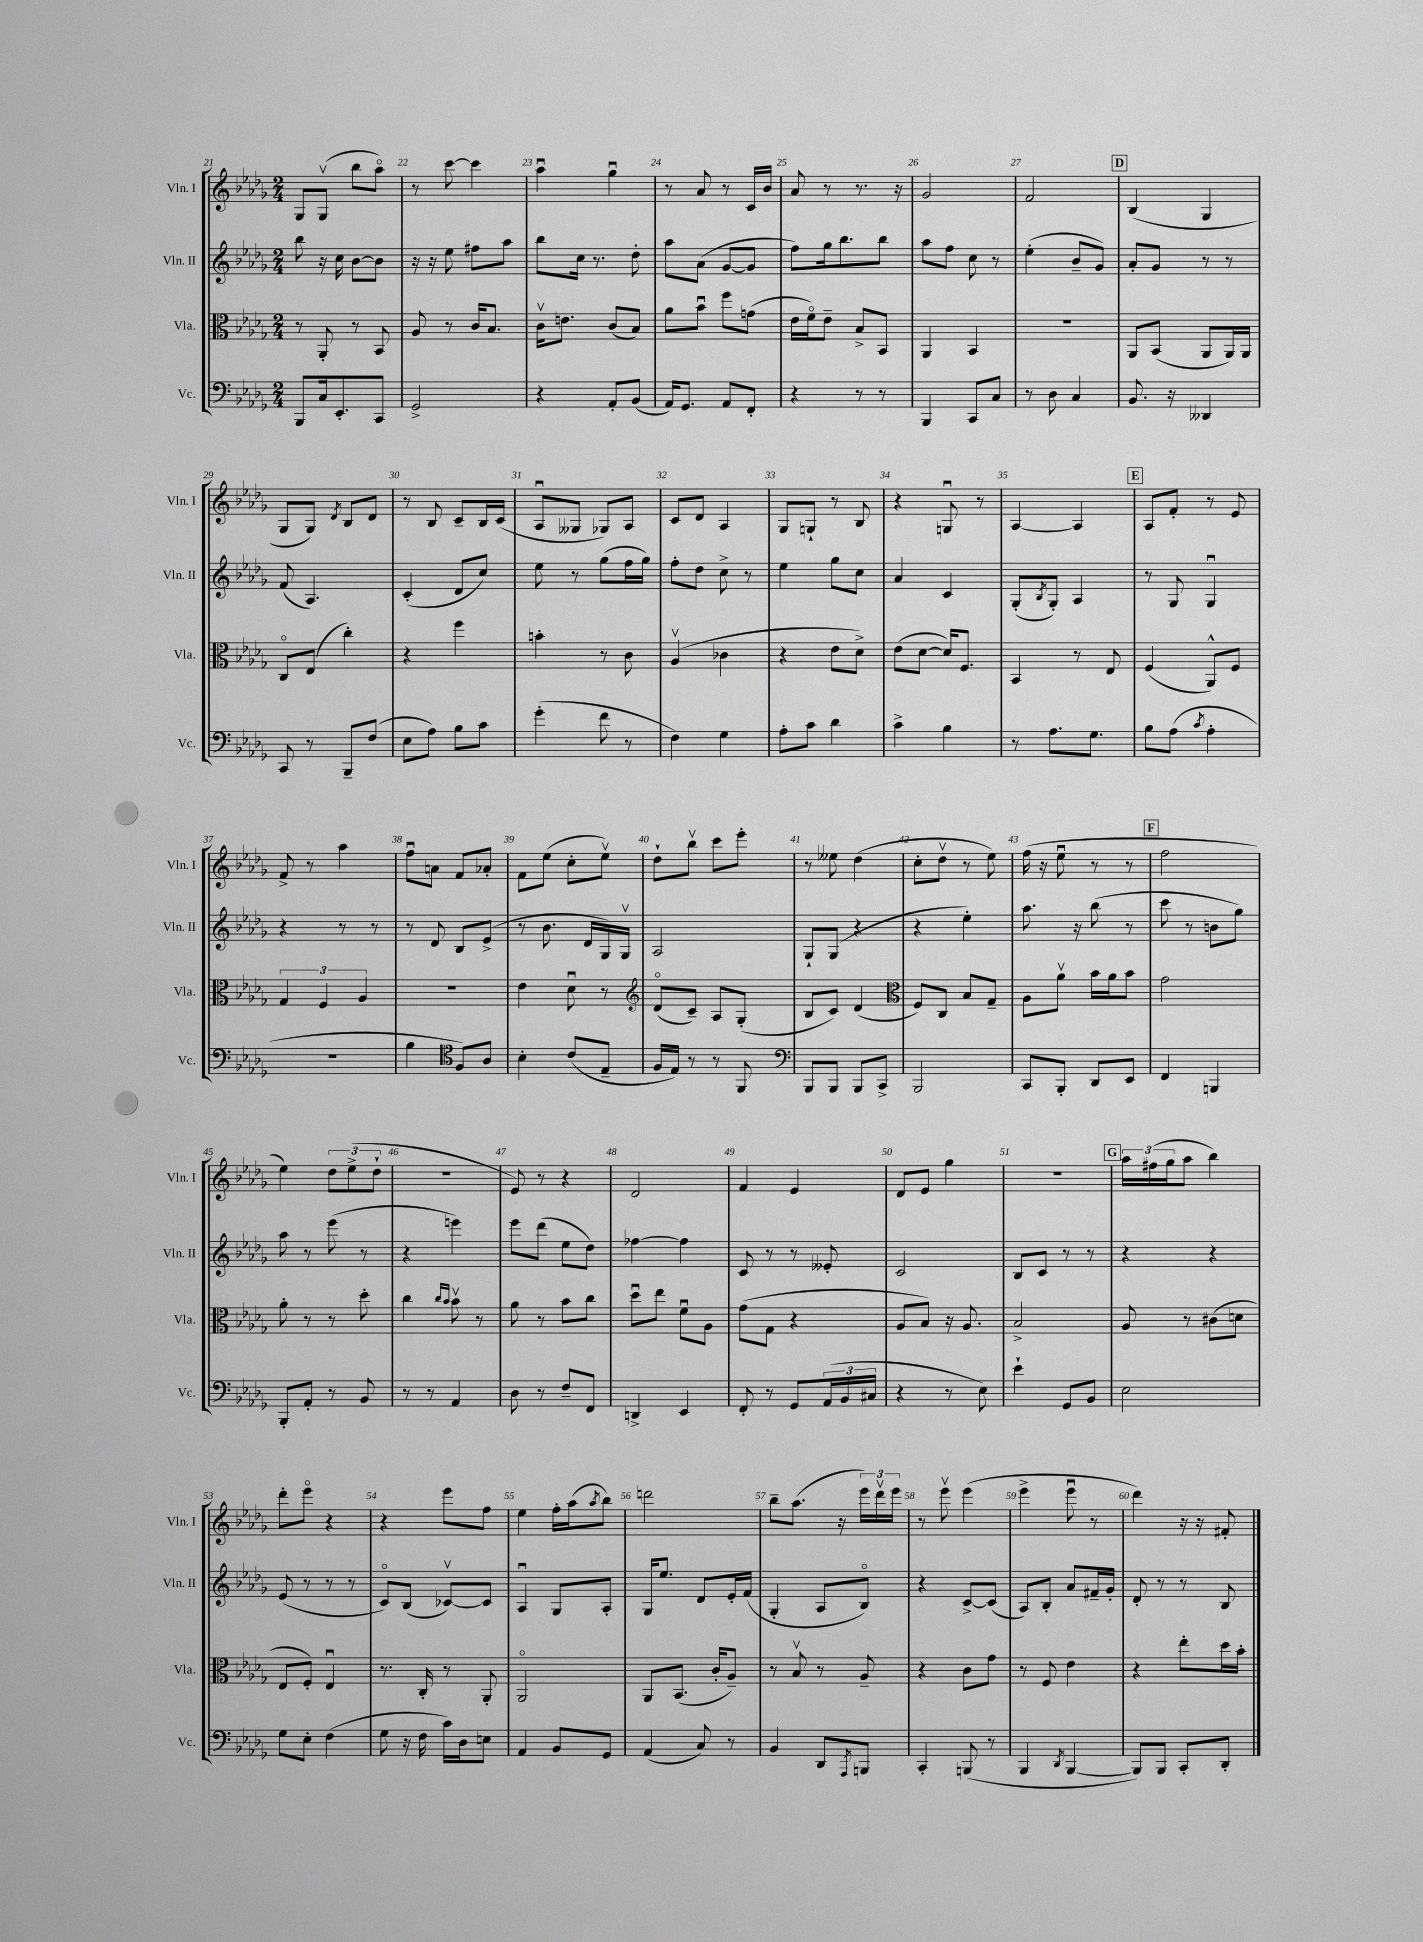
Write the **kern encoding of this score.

**kern	**kern	**kern	**kern
*staff4	*staff3	*staff2	*staff1
*clefF4	*clefC3	*clefG2	*clefG2
*k[b-e-a-d-g-]	*k[b-e-a-d-g-]	*k[b-e-a-d-g-]	*k[b-e-a-d-g-]
*M2/4	*M2/4	*M2/4	*M2/4
8BBB-	8r	8bb-	8G-
16C	8AA-'	16r	(8G-v
8.EE-'	.	16cc	.
.	8r	[8b-	8bb-
8CC	8BB-	8b-]	8aa-o)
=	=	=	=
2GG-^	8A-	16r	8r
.	.	16r	.
.	8r	8ee-	[8ccc
.	16c	8ff#	4ccc]
.	8.B-	.	.
.	.	8aa-	.
=	=	=	=
4r	16cv	8bb-	4aa-u
.	8.e	.	.
.	.	16cc	.
.	.	8.r	.
8AA-'	(8c	.	4gg-u
(8BB-	8B-)	8dd-'	.
=	=	=	=
16AA-)	8a-	8aa-	8r
8.GG-	.	.	.
.	8b-u	(8a-	8a-
8AA-	8ff	[8g-	8r
8FF'	(8g	8g-]	16c
.	.	.	16b-
=	=	=	=
4r	16e-	8ff)	8a-
.	16fo)	.	.
.	8e-~	16gg-	8r
.	.	8.bb-	.
8r	8B-^	.	8.r
8r	8BB-	8bb-	.
.	.	.	16r
=	=	=	=
4BBB-	4AA-	8aa-	2g-
.	.	8ff	.
8CC	4BB-	8cc	.
8C	.	8r	.
=	=	=	=
8r	2r	(4ee-'	2f
8D-	.	.	.
4C	.	8b-~	.
.	.	8g-)	.
=	=	=	=
8.BB-	8AA-	8a-'	(4B-
.	(8BB-	8g-	.
16r	.	.	.
4DD--	8AA-	8r	4G-
.	16AA-)	8r	.
.	16AA-	.	.
=	=	=	=
8CC	8Co	(8f	8G-
8r	(8E-	4.A-)	8G-)
.	.	.	8qd-
8BBB-~	4cc')	.	8B-
(8F	.	.	8d-
=	=	=	=
8E-	4r	(4c'	8r
8A-)	.	.	8B-
8B-	4ff	8d-	8c~
8c	.	8cc)	16B-
.	.	.	(16c
=	=	=	=
(4g-'	4b'	8ee-	8A-u
.	.	8r	8G--
8f	8r	(8gg-	8G-)
8r	8c	16ff	8A-
.	.	16gg-)	.
=	=	=	=
4F)	(4A-v	8ff'	8c
.	.	8dd-	8d-
4G-	4c-	8cc^	4A-
.	.	8r	.
=	=	=	=
8A-'	4r	4ee-	8G-
8c	.	.	8G`
4d-	8e-	8gg-	8r
.	8d-^)	8cc	8B-
=	=	=	=
4c^	(8e-	4a-	4r
.	[8d-	.	.
4B-	16d-])	4c	8Gu
.	8.F	.	.
.	.	.	8r
=	=	=	=
8r	4BB-	(8G-'	[4A-
.	.	8qB-	.
8.A-	.	8G-')	.
.	8r	4A-	4A-]
8.G-	.	.	.
.	8E-	.	.
=	=	=	=
8B-	(4F	8r	8A-
(8A-	.	8G-	8f'
8qc	.	.	.
4A-'	8AA-^^)	4G-u	8r
.	8F	.	8e-
=	=	=	=
2r	6G-	4r	8f^
.	.	.	8r
.	6F	.	.
.	.	8r	4aa-
.	6A-	.	.
.	.	8r	.
=	=	=	=
4B-	2r	8r	8ffu
.	.	8d-	8a
*clefC4	*	*	*
8F)	.	8B-	8f
8A-	.	(8e-^	8a-'
=	=	=	=
4B-'	4e-	8r	8f
.	.	8.b-	(8ee-
(8c	8d-u	.	8cc'
.	.	16d-	.
8E-~	8r	16G-)	8ee-v)
.	.	16G-v	.
=	=	=	=
*	*clefG2	*	*
16F	(8d-o	2A-	8dd-`
16E-)	.	.	.
8r	8c~)	.	8bb-v
8r	8A-	.	8ccc
8FF	(8G-'	.	8eee-'
=	=	=	=
*clefF4	*	*	*
8BBB-	8B-	8G-`	8r
8BBB-	8c)	(8G-	8ee--
8BBB-	(4d-	4r	(4dd-
8CC^	.	.	.
=	=	=	=
*	*clefC3	*	*
2BBB-	8F)	4r	8cc'
.	8C	.	8dd-v
.	8B-	4ee-')	8r
.	8G-~	.	8ee-)
=	=	=	=
8CC	8A-	8.aa-	(16ff
.	.	.	16r
8BBB-'	8a-v	.	8ee-u
.	.	16r	.
8DD-	16b-	(8bb-	8r
.	16a-	.	.
8EE-	8b-	8r	8r
=	=	=	=
4FF	2g-	8ccc	2ff
.	.	8r	.
4BBB	.	8b	.
.	.	8gg-)	.
=	=	=	=
8BBB-'	8a-'	8aa-	4ee-)
8AA-'	8r	8r	.
8r	8r	(8eee-	12dd-
.	.	.	(12ee-^
8BB-	8dd-'	8r	.
.	.	.	12dd-`
=	=	=	=
8r	4cc	4r	2r
8r	.	.	.
.	16qqcc	.	.
.	16qqb-	.	.
4AA-	8b-v	4eee)	.
.	8r	.	.
=	=	=	=
8D-	8a-	8eee-	8e-)
8r	8r	(8ddd-	8r
8F~	8b-	8ee-	4r
8FF	8cc	8dd-)	.
=	=	=	=
4DD^	8dd-u	[4ff-	2d-
.	8ee-	.	.
4EE-	8fu	4ff-]	.
.	8A-	.	.
=	=	=	=
8FF'	(8g-	8c	4f
8r	8G-	8r	.
8GG-	4r	8r	4e-
(24AA-	.	8e--'	.
24BB-	.	.	.
24C#	.	.	.
=	=	=	=
4r	8A-	2c	8d-
.	8B-)	.	8e-
8r	16r	.	4gg-
.	8.A-	.	.
8E-)	.	.	.
=	=	=	=
4e-`	2B-^	8B-	2r
.	.	8c	.
8GG-	.	8r	.
8BB-	.	8r	.
=	=	=	=
2E-	8A-	4r	24aa-
.	.	.	(24ff#
.	.	.	24gg-
.	8r	.	8aa-
.	(8c#	4r	4bb-)
.	8d	.	.
=	=	=	=
8G-	8E-	(8e-	8ddd-'
8E-'	8F')	8r	8eee-o
(4F	4E-u	8r	4r
.	.	8r	.
=	=	=	=
8G-	8.r	8co)	4r
16r	.	(8B-	.
16F	16C'	.	.
16c)	8r	[8c-v)	8eee-
16D-	.	.	.
8E	8AA-'	8c-]	8ff
=	=	=	=
4AA-	2AA-o	4A-u	4ee-
8BB-	.	8G-	16ff'
.	.	.	(16aa-
.	.	.	8qaa-
8GG-	.	8A-'	8bb-)
=	=	=	=
(4AA-	8AA-	16G-	2ddd
.	.	8.ee-	.
.	(8.BB-	.	.
8C)	.	8d-	.
.	16c'	.	.
8r	8A-~)	16e-'	.
.	.	(16f	.
=	=	=	=
4BB-	8r	4G-'	8bb-~
.	8B-v	.	(8.aa-
8DD-	8r	8A-	.
.	.	.	16r
8qAAA-	.	.	.
8BBB	8A-~	8B-o)	24eee-)
.	.	.	24ddd-v
.	.	.	24eee-
=	=	=	=
4CC'	4r	4r	8r
.	.	.	8eee-v
(8BBB	8c	[8c^	(4eee-
8r	8g-	(8c]	.
=	=	=	=
4BBB-	8r	8A-)	4eee-^
.	8F	8B-'	.
8qDD-	.	.	.
[4BBB-	4e-	8a-	8eee-u
.	.	16f#~	8r
.	.	16g-'	.
=	=	=	=
8BBB-])	4r	8d-'	4ddd-)
8BBB-	.	8r	.
8CC'	8ee-'	8r	16r
.	.	.	16r
8DD-'	16dd-	8B-	8f#'
.	16b-'	.	.
==	==	==	==
*-	*-	*-	*-
